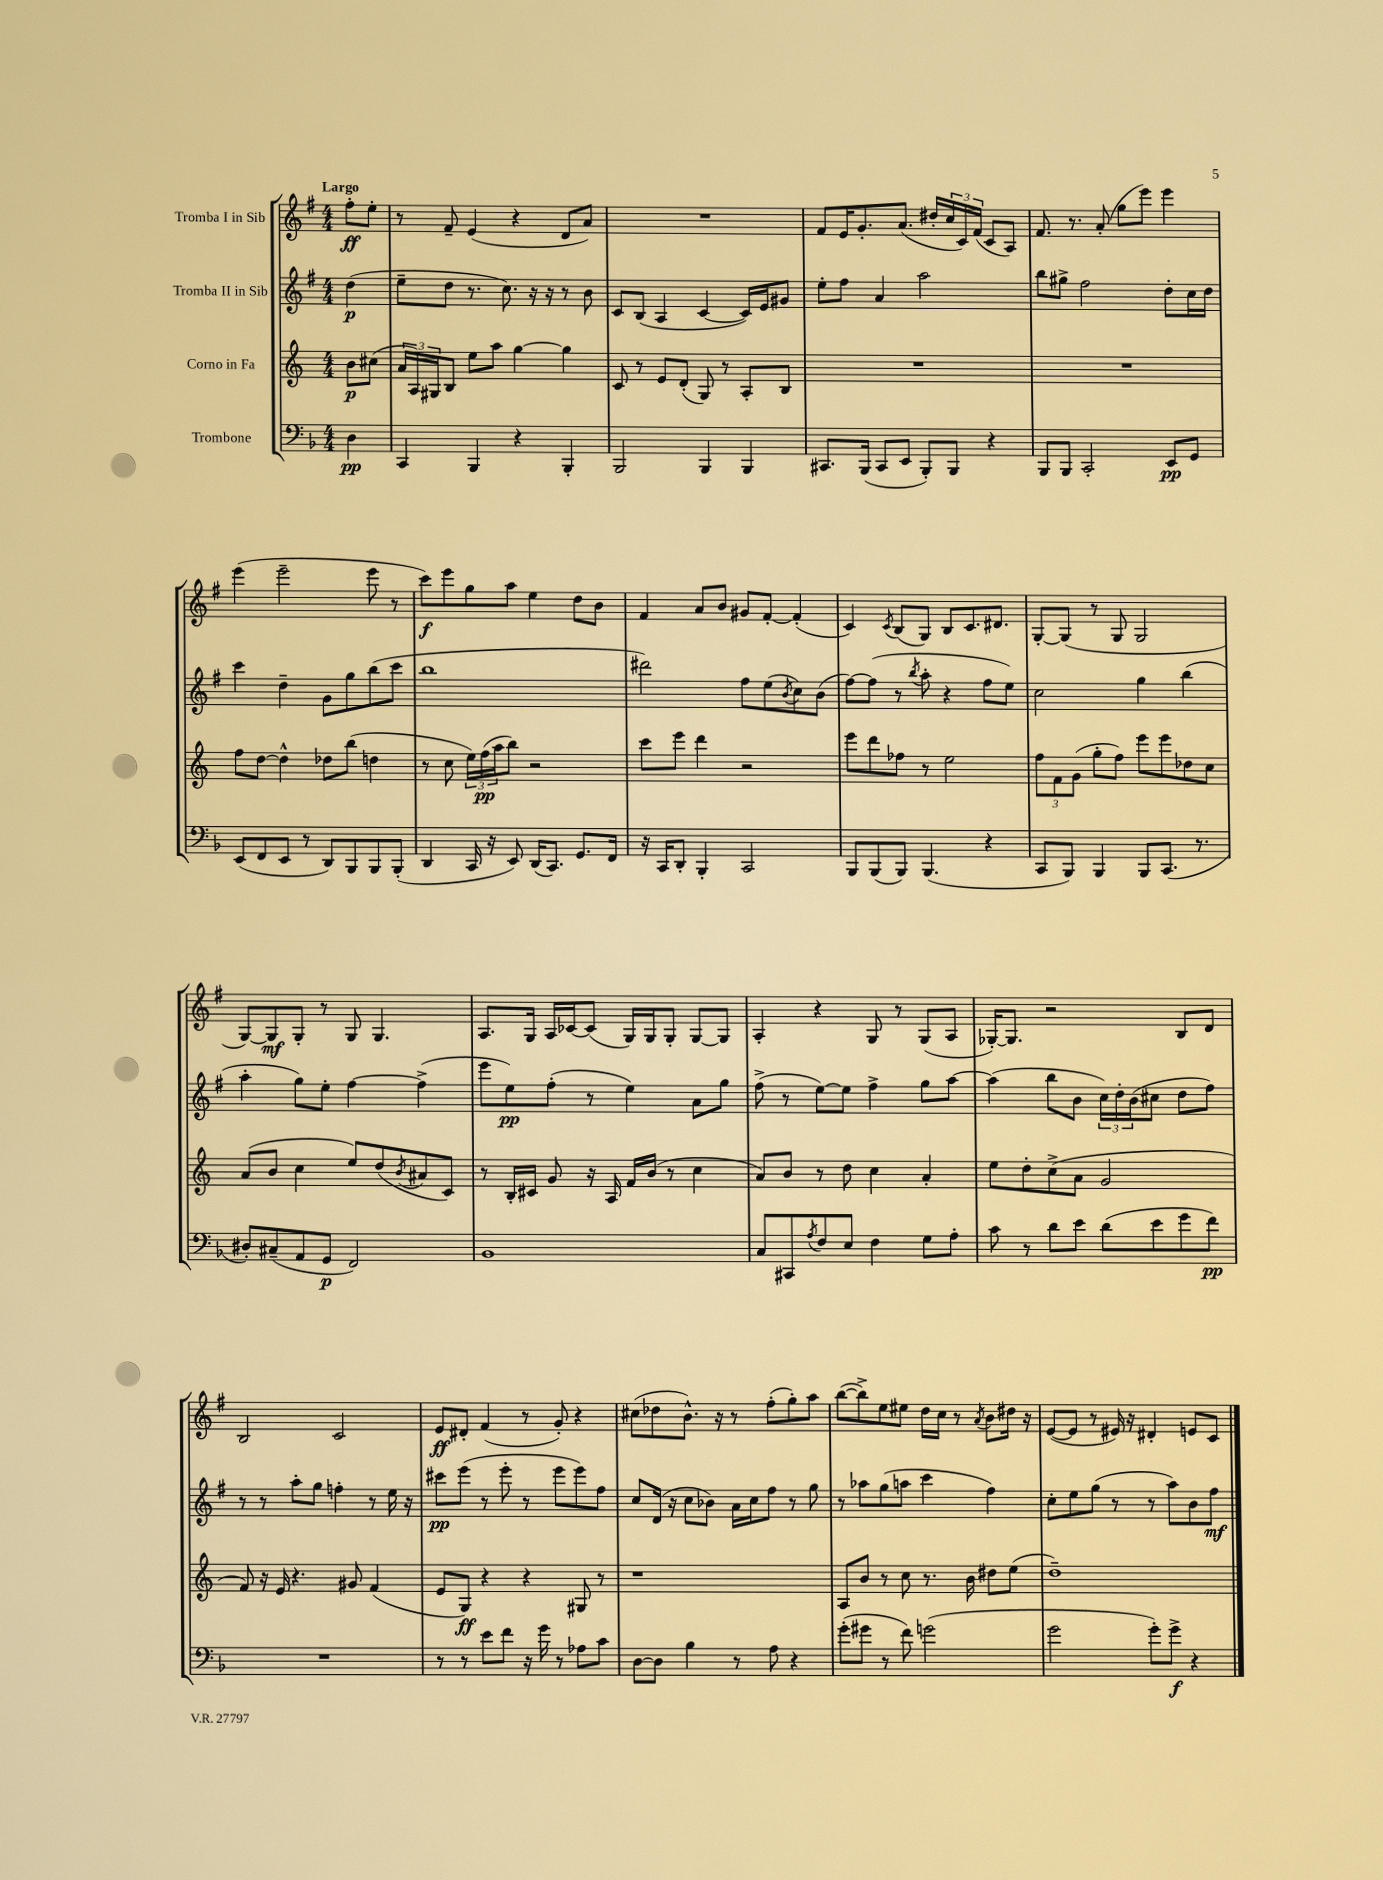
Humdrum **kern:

**kern	**kern	**kern	**kern
*staff4	*staff3	*staff2	*staff1
*clefF4	*clefG2	*clefG2	*clefG2
*k[b-]	*k[]	*k[f#]	*k[f#]
*M4/4	*M4/4	*M4/4	*M4/4
4D	8b	(4dd	8ff#'
.	(8cc#	.	8ee'
=	=	=	=
4CC	24a	8ee~	8r
.	24A)	.	.
.	24G#	.	.
.	8B	8dd	8f#~
4BBB-	8ee	8.r	(4e
.	8aa	.	.
.	.	8.cc)	.
4r	[4gg	.	4r
.	.	16r	.
.	.	16r	.
4BBB-'	4gg]	8r	8d
.	.	8b	8a)
=	=	=	=
2BBB-	8c	8c	1r
.	8r	(8B	.
.	8e	4A	.
.	(8d'	.	.
4BBB-	8G)	[4c	.
.	8r	.	.
4BBB-	8A'	16c])	.
.	.	16e	.
.	8B	8g#	.
=	=	=	=
8.CC#	1r	8ee'	8f#
.	.	8ff#	16e
(16BBB-	.	.	8.g'
8CC#	.	4a	.
8EE	.	.	(8.a
8BBB-')	.	2aa	.
.	.	.	16dd#'
8BBB-	.	.	24cc
.	.	.	24c)
.	.	.	(24f#
4r	.	.	8c
.	.	.	8A)
=	=	=	=
8BBB-	1r	8bb	8.f#
8BBB-	.	8gg#^	.
.	.	.	8.r
2CC'	.	2ff#	.
.	.	.	(8a'
.	.	.	8gg
.	.	.	8eee)
8EE	.	8dd'	4eee
8GG	.	16cc	.
.	.	16dd	.
=	=	=	=
(8EE	8ff	4ccc	(4eee
8FF	[8dd	.	.
8EE	4dd^^]	4dd~	2eee~
8r	.	.	.
8DD)	8dd-	8g	.
8BBB-	(8bb	8gg	.
8BBB-	4dd	(8bb	8eee
(8BBB-'	.	8ccc	8r
=	=	=	=
4DD	8r	1bb	8ccc)
.	8cc	.	8eee
16CC	24ee)	.	8gg
.	(24ff	.	.
16r	.	.	.
.	24aa	.	.
8EE)	8bb)	.	8aa
(16DD	2r	.	4ee
8.CC)	.	.	.
8.GG	.	.	8dd
.	.	.	8b
16FF	.	.	.
=	=	=	=
16r	8ccc	2ddd#)	4f#
16CC	.	.	.
8DD'	8eee	.	.
4BBB-'	4ddd	.	8a
.	.	.	8b
2CC	2r	8ff#	8g#
.	.	(8ee	[8f#'
.	.	8qb	.
.	.	8cc)	(4f#']
.	.	(8b	.
=	=	=	=
8BBB-	8eee	[8ff#)	4c)
(8BBB-	8ddd	(8ff#]	.
.	.	.	8qc
8BBB-)	8ff-	8r	(8B
.	.	8qbb	.
(4.BBB-	8r	8aa'	8G)
.	2ee	4r	8B
.	.	.	8.c
4r	.	8ff#	.
.	.	.	8.d#
.	.	8ee)	.
=	=	=	=
8CC	12ff	2cc	[8G'
.	12f	.	.
8BBB-)	.	.	(8G]
.	(12g	.	.
4BBB-	8gg'	.	8r
.	8ff)	.	8G
8BBB-	8eee	4gg	2G
(8.CC	8eee	.	.
.	8dd-	(4bb	.
8.r	.	.	.
.	8cc	.	.
=	=	=	=
8D#')	(8a	4aa'	[8G)
(8C#~	8b	.	8G]
8AA	4cc	8gg)	8G'
8GG	.	8ee'	8r
2FF)	8ee)	[4ff#	8G
.	(8dd	.	4.G
.	8qb	.	.
.	8a#	(4ff#^]	.
.	8c)	.	.
=	=	=	=
1BB-	8r	8eee	8.A
.	16B'	8ee)	.
.	16c#	.	16G
.	8g	(8ff#'	16A
.	.	.	[16c-
.	16r	8r	(8c-]
.	16A	.	.
.	16f	4ee)	16G)
.	(16b	.	16G
.	8r	.	8G'
.	4cc	8a	[8G
.	.	8gg	8G]
=	=	=	=
8C	8a)	(8ff#^	4A'
8CC#	8b	8r	.
8qA	.	.	.
8F	8r	[8ee)	4r
8E	8dd	8ee]	.
4F	4cc	4ff#^	8G
.	.	.	8r
8G	4a'	8gg	(8G
8A'	.	[8aa	8A
=	=	=	=
8c	8ee	(4aa]	[16G-')
.	.	.	8.G-]
8r	8dd'	.	.
8d	(8cc^	8bb	2r
8e	8a	8b	.
(8d	2g	24cc)	.
.	.	24dd'	.
.	.	(24b	.
8e	.	8cc#	.
8g	.	8dd	8B
8f)	.	8ff#)	8d
=	=	=	=
1r	8f)	8r	2B
.	16r	8r	.
.	16e	.	.
.	4.r	8aa'	.
.	.	8gg	.
.	.	4ff'	2c
.	8g#	.	.
.	(4f	8r	.
.	.	16ee	.
.	.	16r	.
=	=	=	=
8r	8e	8ccc#	8e
8r	8G)	(8eee	8d#'
8e	4r	8r	(4f#
8f	.	8eee'	.
16r	4r	8r	8r
16g	.	.	.
8r	.	8eee	8g')
8A-	8G#	8eee)	4r
8c	8r	8ff#	.
=	=	=	=
[8D	1r	8cc	(8cc#
8D]	.	(16d	8dd-
.	.	16r	.
4B-	.	8cc	8.b^^)
.	.	8b-)	.
.	.	.	16r
8r	.	16a	8r
.	.	16cc	.
8A	.	8ff#	(8ff#'
4r	.	8r	8gg')
.	.	8gg	8aa
=	=	=	=
(8g'	8A	8r	([8bb
8g#	8b	8aa-	8bb^])
8r	8r	(8gg	8ee
8f)	8cc	8aa	8ee#
(2g	8.r	4ccc	16dd
.	.	.	16cc
.	.	.	8r
.	16b	.	.
.	.	.	8qa
.	8dd#	4ff#)	8b
.	(8ee	.	16dd#
.	.	.	16r
=	=	=	=
2g	1dd~)	8cc'	([8e
.	.	8ee	8e]
.	.	(8gg	8r
.	.	8r	16e#)
.	.	.	16r
8g')	.	8r	4d#'
8g^	.	8aa)	.
4r	.	8b	8e
.	.	8ff#	8c
==	==	==	==
*-	*-	*-	*-
